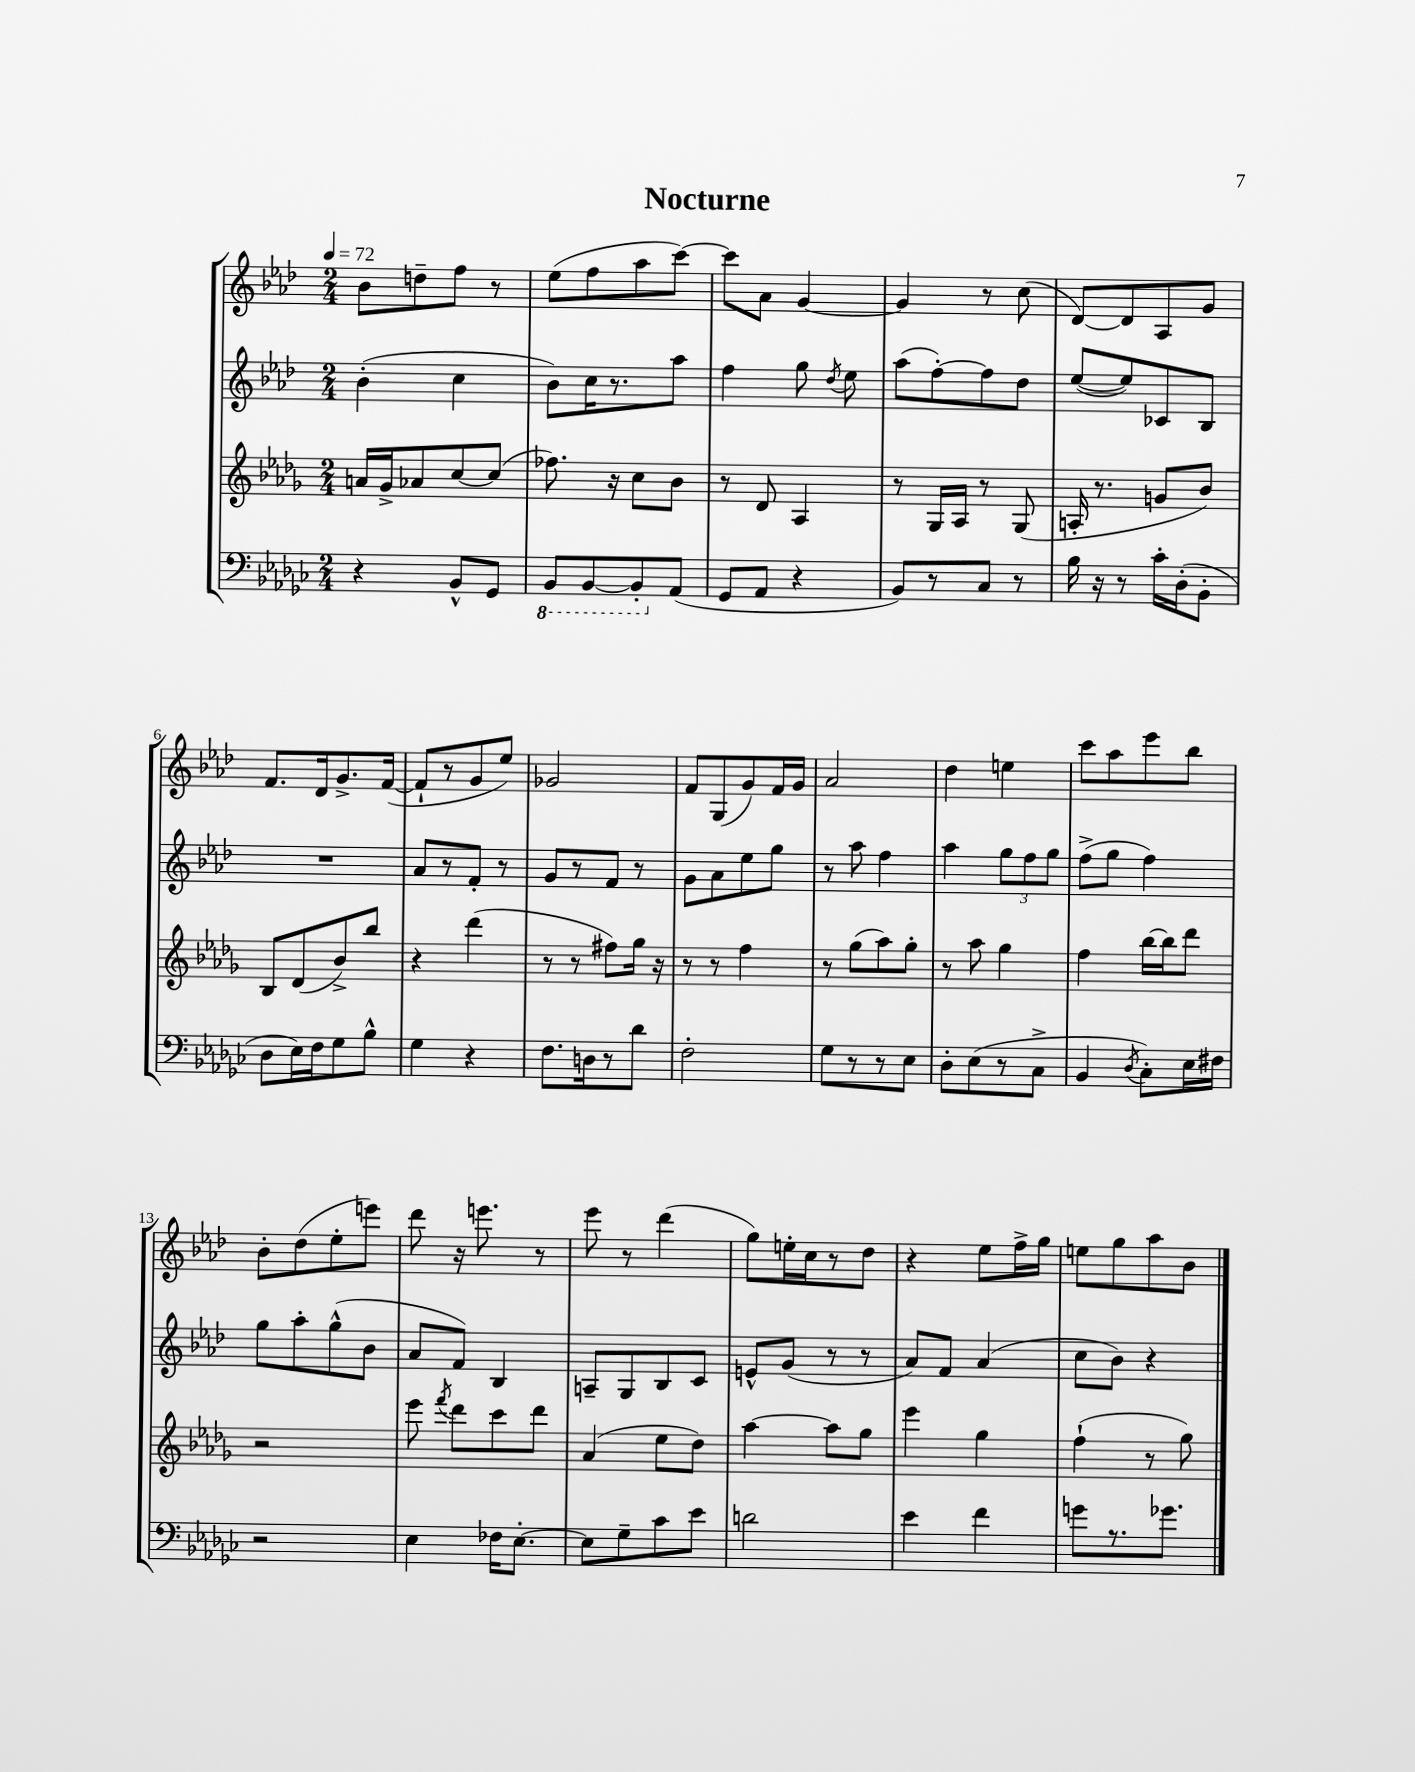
\header { title = "Nocturne" }
<<
\new StaffGroup <<
\new Staff = "s0" {
    \clef treble \key aes \major \numericTimeSignature \time 2/4 \tempo 4 = 72
    \autoBeamOff bes'8[ d''8-- f''8] r8 |
    ees''8[( f''8 aes''8 c'''8]~) |
    c'''8[ aes'8] g'4~ |
    g'4 r8 c''8( |
    des'8[~) des'8 aes8 g'8] |
    f'8.[ des'16 g'8.-> f'16]~( |
    f'8[-! r8 g'8 ees''8]) |
    ges'2 |
    f'8[ g8( g'8) f'16 g'16] |
    aes'2 |
    des''4 e''4 |
    c'''8[ aes''8 ees'''8 bes''8] |
    bes'8[-. des''8( ees''8-. e'''8]) |
    des'''8 r16 e'''8. r8 |
    ees'''8 r8 des'''4( |
    g''8[) e''16-. c''16 r8 des''8] |
    r4 ees''8[ f''16-> g''16] |
    e''8[ g''8 aes''8 bes'8] \bar "|." |
}
\new Staff = "s1" {
    \clef treble \key aes \major \numericTimeSignature \time 2/4
    \autoBeamOff bes'4-.( c''4 |
    bes'8[) c''16 r8. aes''8] |
    f''4 g''8 \acciaccatura { des''8 } ees''8 |
    aes''8[( f''8~-.) f''8 des''8] |
    ees''8[~( ees''8) ces'8 bes8] |
    R2 |
    aes'8[ r8 f'8]-. r8 |
    g'8[ r8 f'8] r8 |
    g'8[ aes'8 ees''8 g''8] |
    r8 aes''8 f''4 |
    aes''4 \tuplet 3/2 { g''8[ f''8 g''8] } |
    f''8[->( g''8] f''4) |
    g''8[ aes''8-. g''8-^( bes'8] |
    aes'8[ f'8]) bes4 |
    a8[-- g8 bes8 c'8] |
    e'8[-^ g'8]( r8 r8 |
    aes'8[) f'8] aes'4( |
    c''8[ bes'8]) r4 \bar "|." |
}
\new Staff = "s2" {
    \clef treble \key des \major \numericTimeSignature \time 2/4
    \autoBeamOff a'16[ ges'16-> aes'8 c''8~ c''8]( |
    fes''8.) r16 c''8[ bes'8] |
    r8 des'8 aes4 |
    r8 ges16[ aes16] r8 ges8( |
    a16-. r8. g'8[ bes'8]) |
    bes8[ des'8( bes'8->) bes''8] |
    r4 des'''4( |
    r8 r8 fis''8[) ges''16] r16 |
    r8 r8 f''4 |
    r8 ges''8[( aes''8) ges''8]-. |
    r8 aes''8 ges''4 |
    f''4 bes''16[~ bes''16 des'''8] |
    r2 |
    ees'''8 \acciaccatura { f'''8 } des'''8[ c'''8 des'''8] |
    aes'4( ees''8[ des''8]) |
    aes''4~ aes''8[ ges''8] |
    ees'''4 ges''4 |
    f''4-!( r8 ges''8) \bar "|." |
}
\new Staff = "s3" {
    \clef bass \key ges \major \numericTimeSignature \time 2/4
    \autoBeamOff r4 bes,8[-^ ges,8] |
    \ottava #-1 bes,,8[ bes,,8~ bes,,8-. \ottava #0 aes,8]( |
    ges,8[ aes,8] r4 |
    bes,8[) r8 ces8] r8 |
    bes16 r16 r8 ces'16[-. des16-.( bes,8]-. |
    des8[ ees16) f16 ges8 bes8]-^ |
    ges4 r4 |
    f8.[ d16 r8 des'8] |
    f2-. |
    ges8[ r8 r8 ees8] |
    des8[-. ees8( r8 ces8]-> |
    bes,4 \acciaccatura { des8 } ces8[-.) ees16 fis16] |
    r2 |
    ees4 fes16[ ees8.]~-. |
    ees8[ ges8-- ces'8 ees'8] |
    d'2 |
    ees'4 f'4 |
    g'8[ r8. ges'8.] \bar "|." |
}
>>
>>
